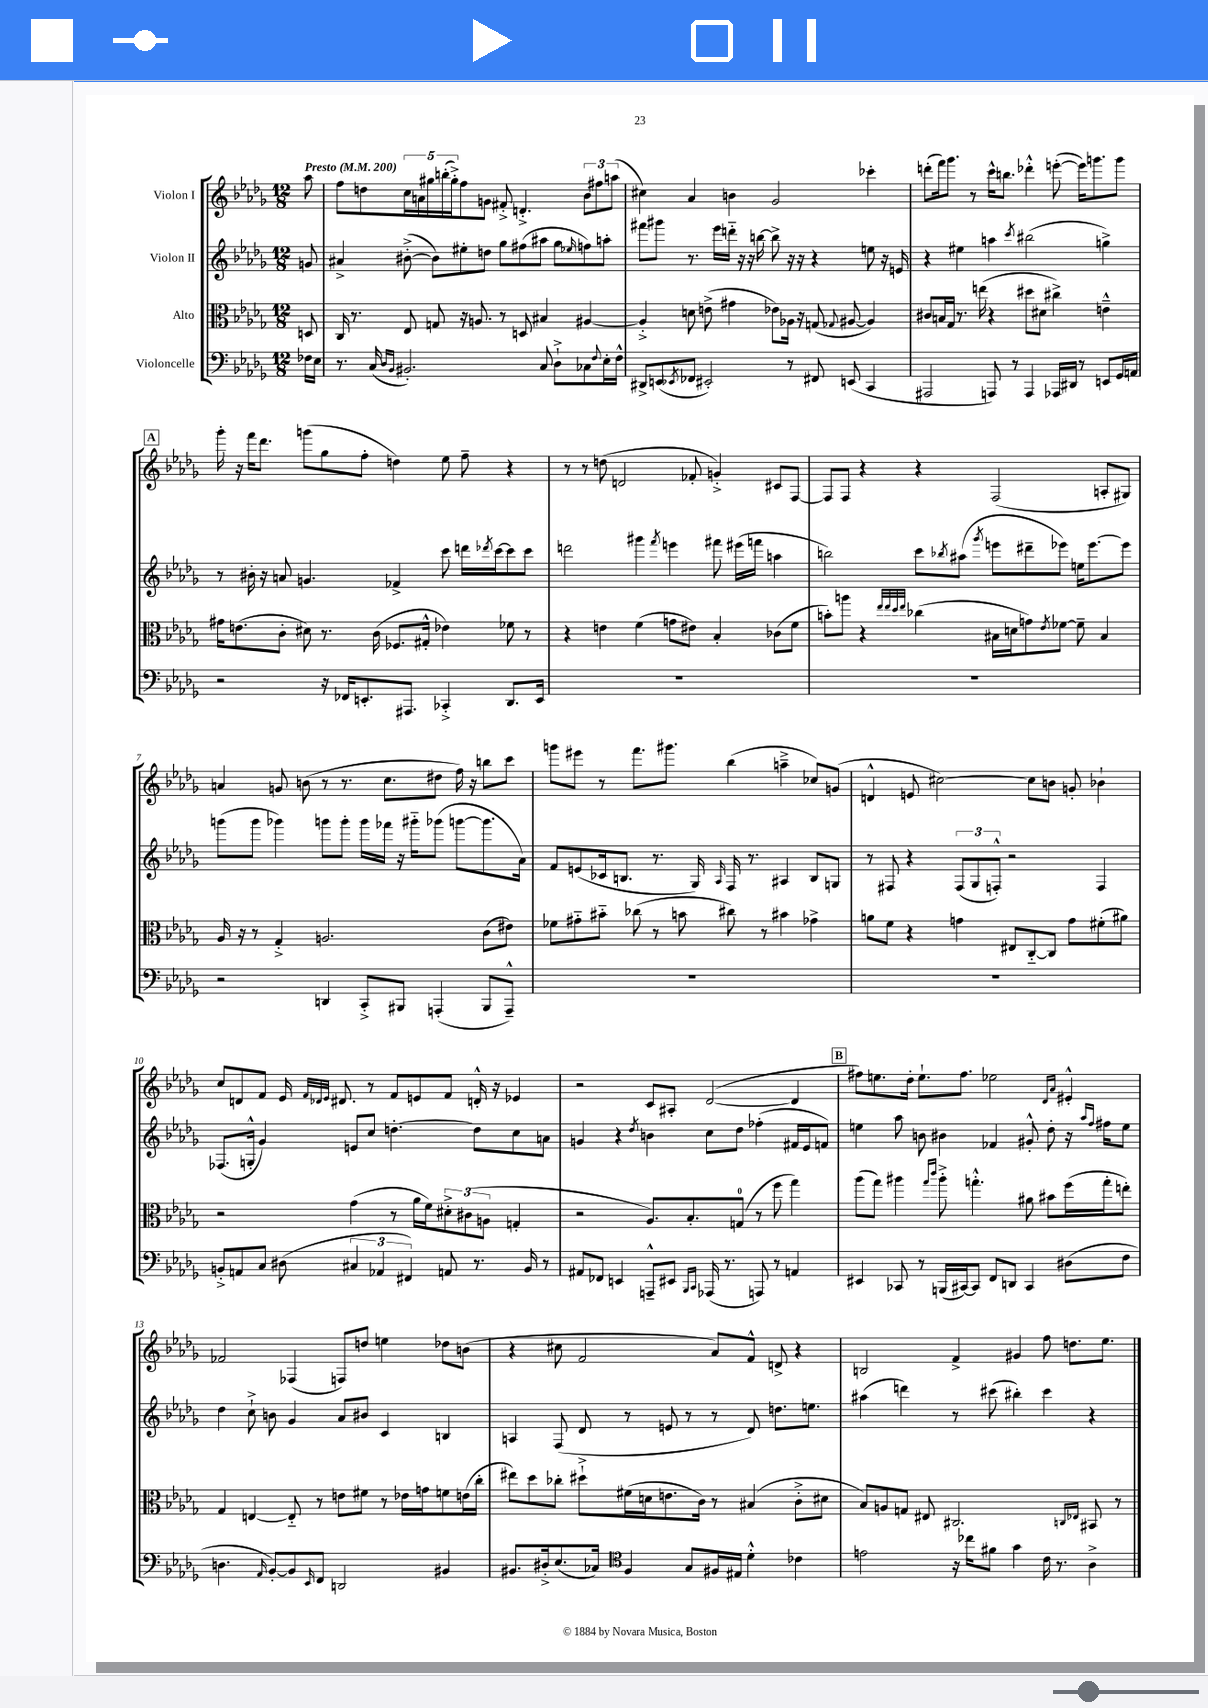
<<
\new StaffGroup <<
\new Staff = "s0" \with { instrumentName = "Violon I" } {
    \clef treble \key des \major \numericTimeSignature \time 12/8 \partial 8 \tempo "Presto" 4 = 200
    aes''8 |
    f''8 d''8 \tuplet 5/4 { c''16 a'16 gis''16 b''16-.( gis''16-.->) } f''8 g'8 fis'8-.-> d'4.-.-> \tuplet 3/2 { bes'8 fis''8 a''8( } |
    cis''4) aes'4 b'4 ges'2 ces'''4-. |
    d'''8-.( f'''16) ges'''8. r8 c'''16-^ b''8. des'''4-.-^ e'''8~-.( e'''16) g'''8. g'''8 |
    \mark \markup { \box "A" } ges'''16-. r16 f'''16 des'''8. g'''8( ges''8 f''8-. d''4) ees''8 f''8-- r4 |
    r8 r8 d''8( d'2 fes'8-. g'4-.->) cis'8 f8~ |
    f8 f8 r4 r4 f2( a8-. gis8) |
    a'4 g'8 b'8( r8 r8. c''8. dis''8 f''16) r16 b''8 c'''8 |
    g'''8 eis'''8 r8 f'''8. gis'''8. bes''4( a''4---> ces''8) g'8( |
    d'4-^ e'8 cis''2~) cis''8 b'8 g'8-. bes'4-! |
    c''8 d'8 f'8 ees'16 \grace { f'32 des'32 ees'32 } dis'8. r8 f'8 e'8 f'8 d'16-.-^ r16 ees'4 |
    r2 c'8 ais8-. des'2~( des'4 |
    \mark \markup { \box "B" } fis''8) e''8. des''16-. e''8.-! fis''8. ees''2 \grace { des'16 aes'16 } eis'4-.-^ |
    fes'2 fes4( f8) d''8 e''4 des''8 b'8( |
    r4 cis''8 f'2 aes'8) f'8-^ d'8-> r4 |
    b2 f'4-> gis'4 f''8 d''8. ees''8. \bar "|." |
}
\new Staff = "s1" \with { instrumentName = "Violon II" } {
    \clef treble \key des \major \numericTimeSignature \time 12/8 \partial 8
    g'8 |
    ais'4-> bis'8~-.->( bis'8) eis''8-. d''8 ges''8 fis''8( ais''8 ges''8 \grace { ees''16 } f''8) a''8-. |
    fis'''8 gis'''8 r8. ees'''16 d'''16-_ r16 r16 b''16~ b''8-> r16 r16 r4 e''8 r16 e'16 |
    r4 eis''4 a''4 \acciaccatura { c'''8 } bis''2( g''4->) |
    \mark \markup { \box "A" } r8 bis'16-. r16 a'8 g'4. fes'4-> c'''8 d'''16 \acciaccatura { des'''8 } c'''16~ c'''8 c'''8 |
    d'''2 gis'''4 \acciaccatura { f'''8 } e'''4 fis'''8 eis'''16( f'''16 a''4 |
    b''2) c'''8 \acciaccatura { bes''8 } ais''8( \acciaccatura { ges'''8 } e'''8 dis'''8-- ees'''8) e''16 ees'''8.~ ees'''8 |
    g'''8( g'''8 ges'''4) g'''8 g'''8-. g'''16 fes'''16 r16 gis'''16-_ ges'''8( g'''8~ g'''8. aes'16) |
    f'8 e'8( ces'16 b8. r8. ges16) \grace { aes16 } f16 r8. ais4 b8 g8 |
    r8 fis8 r4 \tuplet 3/2 { fis8( ges8 f8-.-^) } r2 f4 |
    fes8.( g16-.-^ ges'4) e'8 c''8 d''4.~-. d''8 c''8 a'8 |
    g'4 r4 \acciaccatura { des''8 } b'4 c''8 des''8 fes''4-.( fis'16 ees'16 f'8) |
    \mark \markup { \box "B" } e''4 aes''8 b'8 bis'4 fes'4 gis'8-.-^ des''8-. r16 \grace { aes''16 f''16 } fis''16 e''8 |
    des''4 c''8-!-> b'8 ges'4 aes'8 bis'8 c'4 b4 |
    a4 f8( des'8 r8 e'8 r8 r8 des'8) d''8. e''8. |
    ais''4( d'''4) r8 cis'''8( bis''4-.) cis'''4 r4 \bar "|." |
}
\new Staff = "s2" \with { instrumentName = "Alto" } {
    \clef alto \key des \major \numericTimeSignature \time 12/8 \partial 8
    d8 |
    c16 r8. ees8 g8 r16 a8. r8 d8 bis4 ais4~ |
    ais4-.-> d'8 e'8->( gis'4 ees'8) aes16 r16 g8( \appoggiatura { ges8 } ais8~ ais4) |
    cis'8 b16 ges16 r8. e''16( r4 dis''8 dis'8 cis''4->) e'4---^ |
    \mark \markup { \box "A" } gis'16 e'8.( c'8-. dis'8) r8. c'16( fes8. gis16-.-^ ees'4) fes'8 r8 |
    r4 e'4 f'4( g'8 eis'8) bes4-. ces'8( f'8 |
    b'8-.) a''8 r4 \grace { ees''32 ees''32 des''32 ees''32 } ces''4( bis16 d'16 g'8) \acciaccatura { ees'8 } fes'8~ fes'8-- bis4 |
    aes16 r16 r8 ges4-.-> a2. c'8( eis'8) |
    fes'8 gis'8-_ bis'8-_ ces''8( r8 b'8 cis''8) r8 bis'4 ges'4-> |
    a'8 f'8 r4 g'4 eis8 c8~-_ c8 g'8 fis'8-.( ais'8) |
    r2 ges'4( r8 aes'16 f'16) \tuplet 3/2 { dis'8-.-> cis'8( a8 } g4-. |
    r2 aes8.) bes8.-. g8-0( r8 f''8 ges''4) |
    \mark \markup { \box "B" } aes''8( ges''8) ais''4 \grace { ges''16 c'''16 } ais''8-.-> g''4.-.-^ ais'8 bis'8 f''16( g''16-. e''8-.) |
    ges4 e4~ e8-_ r8 e'8 fis'8 r8 ees'16 g'16 f'8 e'16( c''16-. |
    eis''8) des''8 ces''8-. dis''8-!-> fis'16( d'16 e'8. c'16) r8 bis4( c'8-.-> dis'8 |
    bes8) a8 g8 eis8 cis2. \grace { c16 ees16 } bis,8 r8 \bar "|." |
}
\new Staff = "s3" \with { instrumentName = "Violoncelle" } {
    \clef bass \key des \major \numericTimeSignature \time 12/8 \partial 8
    fes16 ees16 |
    r8. c16( \grace { des16 bes,16 } bis,2.-.) c8 des8-!-> ces8 \appoggiatura { f8 } ees16-. f16-^ |
    dis,8-> e,8( \acciaccatura { ees,8 } fes,8 eis,2-.) r8 fis,8 e,8( c,4 |
    ais,,2 a,,8) r8 a,,4 aes,,16 dis,16 r8 e,8 ges,16 a,16 |
    \mark \markup { \box "A" } r2 r16 fes,16 e,8.-. ais,,8. ces,4-.-> des,8. e,16 |
    R1. |
    R1. |
    r2 d,4 c,8-.-> bis,,8 a,,4-.( bis,,8 a,,8---^) |
    R1. |
    R1. |
    b,8-.-> a,8 c8 dis8( \tuplet 3/2 { cis4 aes,4 fis,4) } a,8 r8. b,16 r8 |
    ais,8 fes,8 e,4 a,,8---^ eis,8 \grace { bes,,16 c,16 } aes,,16( r8. a,,8) r8 a,4 |
    \mark \markup { \box "B" } eis,4 ces,8 r8 b,,16( cis,16~) cis,8 f,8 d,8 cis,4 dis8( f8 |
    d4. \grace { aes,16 } bes,8~-.) bes,8 \grace { ees,16 } f,8 d,2 bis,4 |
    bis,8. dis16-.-> ees8.( ces16) \clef tenor f4 ges8 fis16 eis16 des'4-.-^ ces'4 |
    e'2 r16 ces''16 fis'8 ges'4 c'16 r8. aes4-> \bar "|." |
}
>>
>>
